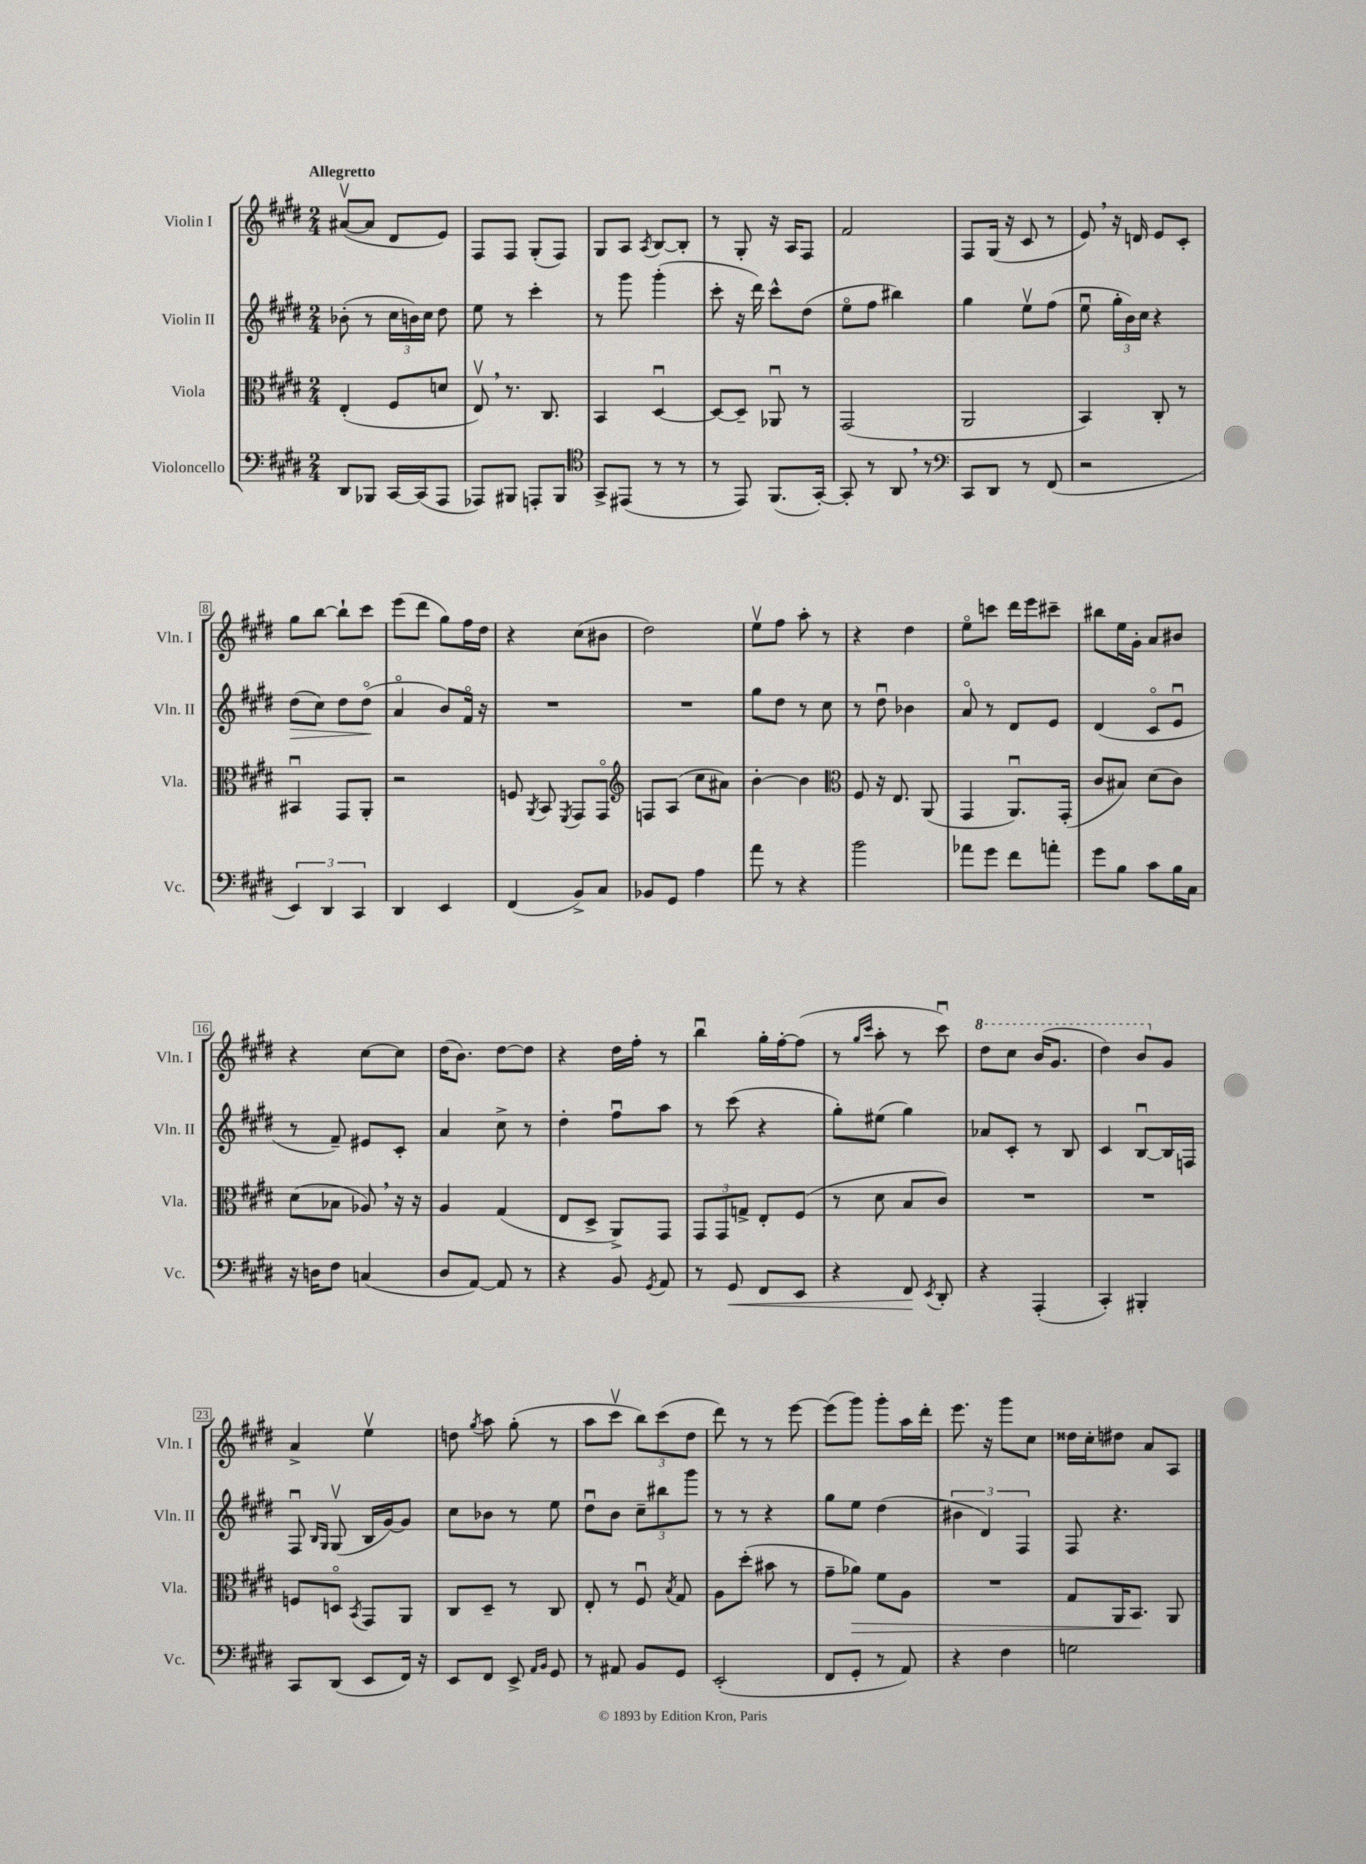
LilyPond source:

<<
\new StaffGroup <<
\new Staff = "s0" \with { instrumentName = "Violin I" shortInstrumentName = "Vln. I" } {
    \clef treble \key e \major \numericTimeSignature \time 2/4 \tempo "Allegretto"
    \autoBeamOff ais'8[~\upbow( ais'8] dis'8[ e'8]) |
    fis8[ fis8] gis8[-.( fis8]) |
    gis8[ a8] \acciaccatura { a8 } b8[~ b8]-. |
    r8 gis8-. r16 a16[ fis8] |
    fis'2 |
    fis8[ gis16]( r16 cis'8 r8 |
    e'8) \breathe r16 d'16 e'8[ cis'8]-. |
    gis''8[ b''8]~ b''8[-! cis'''8] |
    e'''8[( dis'''8] gis''8[) fis''16 dis''16] |
    r4 cis''8[( bis'8] |
    dis''2) |
    e''8[\upbow fis''8] a''8-. r8 |
    r4 dis''4 |
    e''8[\flageolet c'''8] dis'''16[ e'''16 cis'''8]-- |
    bis''8[ e''16 gis'16]-. a'8[ bis'8] |
    r4 cis''8[~ cis''8] |
    dis''16[( b'8.]) dis''8[~ dis''8] |
    r4 dis''16[ fis''16]-. r8 |
    b''4\downbow gis''16[-. fis''16~-. fis''8]( |
    r8 \grace { gis''16[ cis'''16] } a''8-. r8 cis'''8\downbow) |
    \ottava #1 dis'''8[ cis'''8] b''16[( gis''8.] |
    dis'''4) b''8[ \ottava #0 gis'8] |
    a'4-> e''4\upbow |
    d''8 \acciaccatura { gis''8 } a''8 gis''8-.( r8 |
    a''8[ cis'''8]\upbow \tuplet 3/2 { b''8[) cis'''8( dis''8] } |
    dis'''8) r8 r8 e'''8~ |
    e'''8[( gis'''8]) gis'''8[-. a''16 dis'''16]-. |
    e'''8. r16 gis'''8[ cis''8] |
    disis''16[ cis''16-. dis''8] a'8[ a8] \bar "|." |
}
\new Staff = "s1" \with { instrumentName = "Violin II" shortInstrumentName = "Vln. II" } {
    \clef treble \key e \major \numericTimeSignature \time 2/4
    \autoBeamOff bes'8-.( r8 \tuplet 3/2 { cis''16[ b'16) cis''16] } dis''8 |
    e''8 r8 cis'''4-. |
    r8 gis'''8 gis'''4-.( |
    cis'''8-. r16 dis'''16) cis'''8[-^ dis''8]( |
    e''8[\flageolet fis''8] bis''4) |
    gis''4 e''8[\upbow fis''8]( |
    e''8\downbow \tuplet 3/2 { gis''16[-. b'16) cis''16] } r4 |
    dis''8[\>( cis''8]) dis''8[ dis''8]\flageolet\!( |
    a'4\flageolet b'8[) fis'16]\flageolet r16 |
    R2 |
    R2 |
    gis''8[ dis''8] r8 cis''8 |
    r8 dis''8\downbow bes'4 |
    a'8\flageolet r8 dis'8[ e'8] |
    dis'4( cis'8[\flageolet e'8]\downbow |
    r8 fis'8--) eis'8[ cis'8]-. |
    a'4 cis''8-> r8 |
    dis''4-. fis''8[\downbow a''8] |
    r8 cis'''8( r4 |
    gis''8[-.) eis''8]( gis''4) |
    aes'8[ cis'8]-. r8 b8 |
    cis'4 b8[~\downbow b16 f16] |
    fis8\downbow \grace { b16[ gis16] } gis8\upbow( b16[ gis'16~) gis'8] |
    cis''8[ bes'8] r8 e''8 |
    dis''8[\downbow b'8] \tuplet 3/2 { cis''8[-- bis''8 gis'''8] } |
    r8 r8 r4 |
    gis''8[ e''8] dis''4( |
    \tuplet 3/2 { bis'4 dis'4) fis4 } |
    fis8 r4. \bar "|." |
}
\new Staff = "s2" \with { instrumentName = "Viola" shortInstrumentName = "Vla." } {
    \clef alto \key e \major \numericTimeSignature \time 2/4
    \autoBeamOff e4-.( fis8[ d'8] |
    e8\upbow) \breathe r8. cis8. |
    b,4 dis4~\downbow |
    dis8[~ dis8]-- aes,8\downbow r8 |
    gis,2( |
    a,2 |
    b,4) cis8-. r8 |
    bis,4\downbow gis,8[ a,8]-. |
    r2 |
    f8 \acciaccatura { a,8 } b,8 \acciaccatura { fis,8 } gis,8[ gis,8]\flageolet |
    \clef treble f8[ a8]( cis''8[ ais'8]) |
    b'4~-. b'4 |
    \clef alto fis8 r16 e8. a,8( |
    gis,4 a,8.[\downbow) gis,16]-.( |
    cis'8[ bis8]) dis'8[( cis'8]) |
    dis'8[( bes8] aes8) \breathe r16 r16 |
    a4 gis4( |
    e8[ dis8]-> a,8[->) gis,8] |
    \tuplet 3/2 { gis,8[ gis,8 g8]-> } e8[-. fis8]( |
    r8 dis'8 b8[ cis'8]) |
    R2 |
    R2 |
    f8[ d8]\flageolet \acciaccatura { b,8 } gis,8[ a,8] |
    cis8[ dis8]-- r8 cis8 |
    e8-. r8 fis8\downbow \acciaccatura { b8 } gis8 |
    a8[ dis''8]-.( bis'8 r8 |
    gis'8[-- aes'8]\>) fis'8[ a8] |
    R2 |
    gis8[ a,16 b,8.]\! a,8 \bar "|." |
}
\new Staff = "s3" \with { instrumentName = "Violoncello" shortInstrumentName = "Vc." } {
    \clef bass \key e \major \numericTimeSignature \time 2/4
    \autoBeamOff dis,8[ bes,,8] cis,16[~ cis,16( a,,8] |
    aes,,8[) bis,,8] a,,8[-. bis,,8] |
    \clef tenor gis,8[-> eis,8]( r8 r8 |
    r8 e,8) fis,8.[( gis,16]~-.) |
    gis,8-. r8 a,8 \breathe r8 |
    \clef bass cis,8[ dis,8] r8 fis,8( |
    r2 |
    \tuplet 3/2 { e,4) dis,4 cis,4 } |
    dis,4 e,4 |
    fis,4( b,8[->) cis8] |
    bes,8[ gis,8] a4 |
    a'8 r8 r4 |
    b'2 |
    aes'8[ gis'8] fis'8[ a'8]-. |
    gis'8[ b8] cis'8[ b16 cis16] |
    r16 d16[ fis8] c4( |
    dis8[ a,8]~) a,8 r8 |
    r4 b,8 \acciaccatura { gis,8 } a,8 |
    r8 gis,8\< fis,8[ e,8] |
    r4 fis,8\! \acciaccatura { e,8 } dis,8-. |
    r4 a,,4-.( |
    cis,4-.) bis,,4-. |
    cis,8[ dis,8]( e,8[ fis,16]) r16 |
    e,8[ fis,8] e,8-> \grace { a,16[ b,16] } gis,8 |
    r8 ais,8 b,8[ gis,8] |
    e,2-.( |
    fis,8[ gis,8]-. r8 a,8) |
    r4 fis4 |
    g2 \bar "|." |
}
>>
>>
\layout { \context { \Score \override BarNumber.stencil = #(make-stencil-boxer 0.1 0.3 ly:text-interface::print) } }
